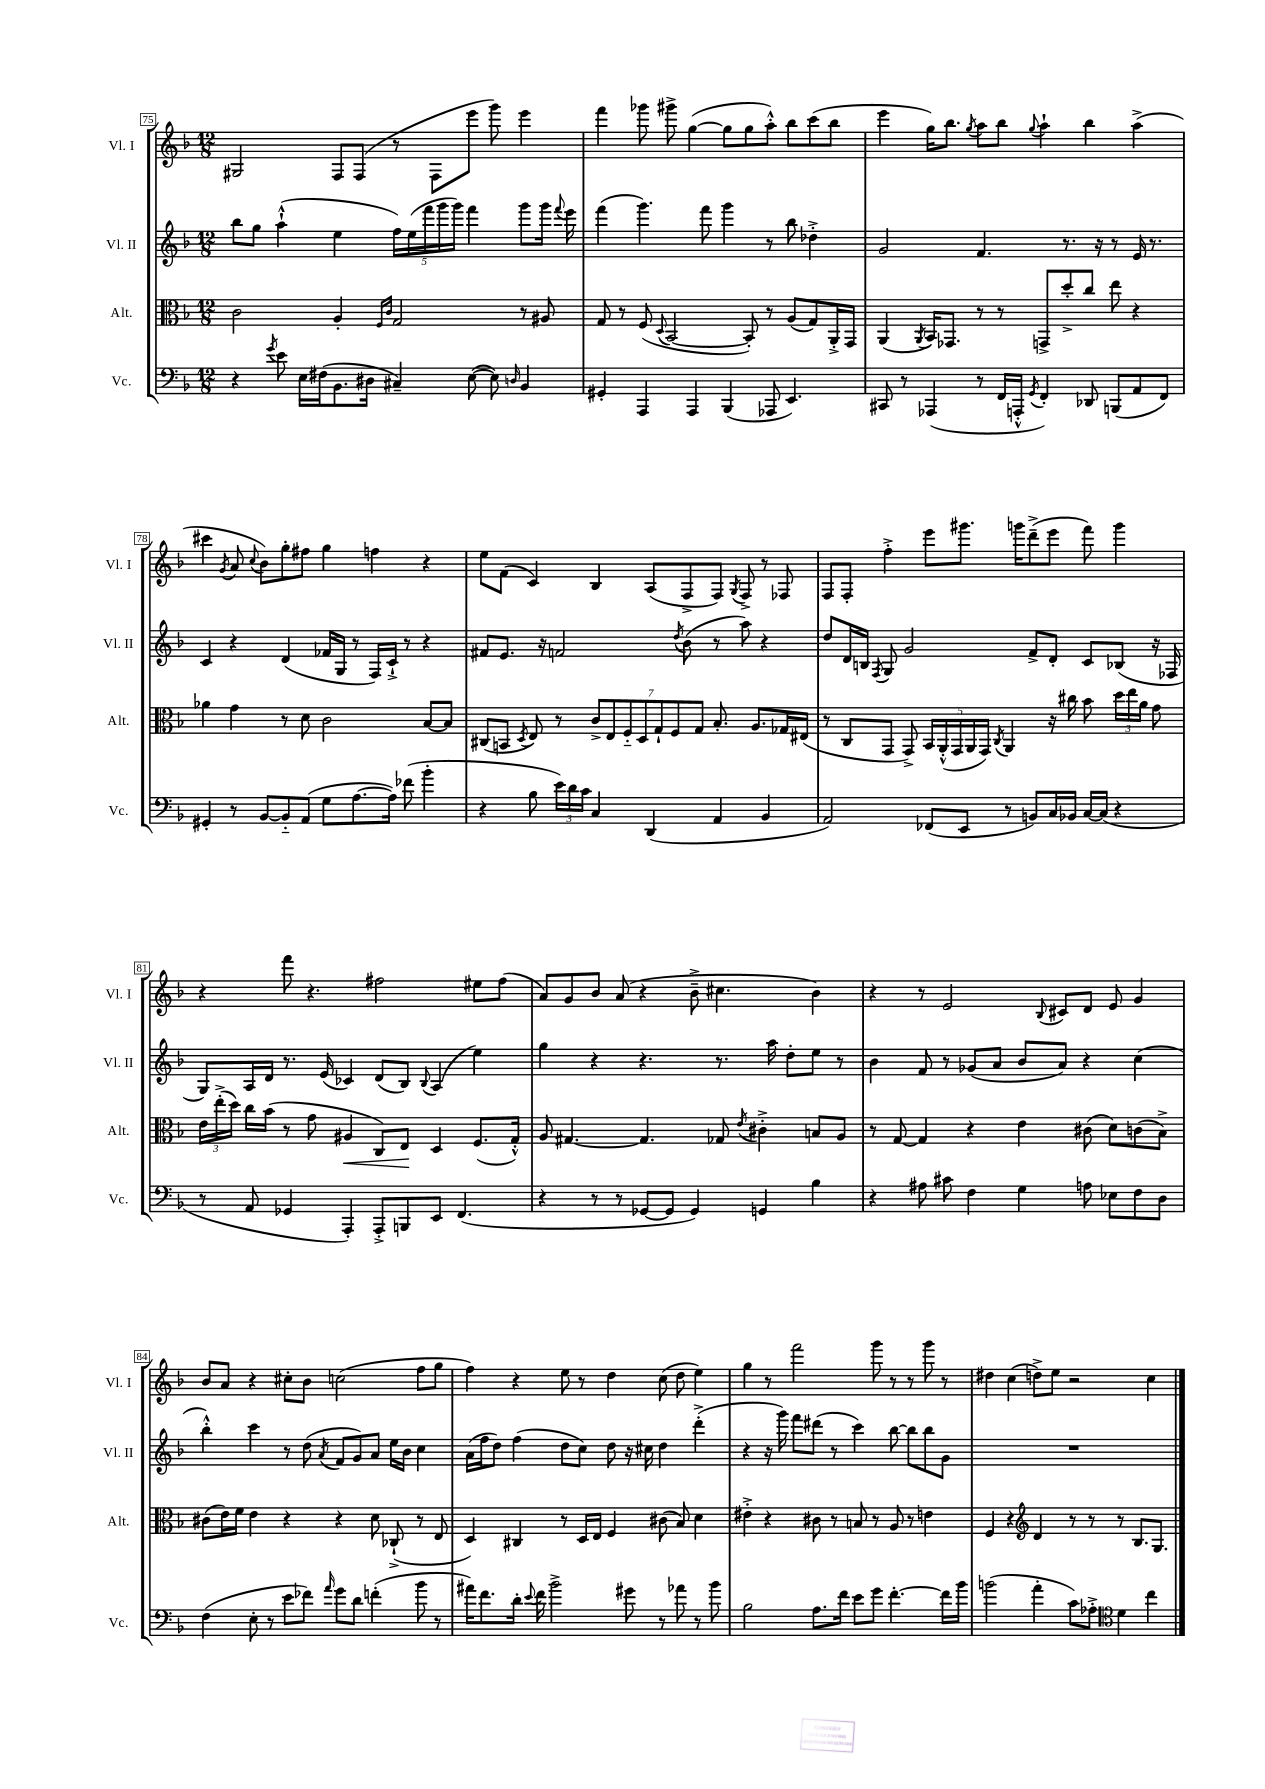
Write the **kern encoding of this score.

**kern	**kern	**kern	**kern
*staff4	*staff3	*staff2	*staff1
*clefF4	*clefC3	*clefG2	*clefG2
*k[b-]	*k[b-]	*k[b-]	*k[b-]
*M12/8	*M12/8	*M12/8	*M12/8
4r	2c\	8bb-\L	2G#/
.	.	8gg\J	.
8qg/	.	.	.
8e\	.	(4aa`^^\	.
16E\LL	.	.	.
(16F#\J	.	.	.
8.BB-\	4A'/	4ee\	8F/L
.	.	.	(8F/J
16D#\Jk	.	.	.
.	16qqF/LL	.	.
.	16qqc/JJ	.	.
4C#~/)	2G/	20ff\LL)	8r
.	.	(20ee\	.
.	.	20fff\	.
.	.	.	8F\L
.	.	20ggg\	.
.	.	20ggg\JJ)	.
([8E\	.	4fff\	8eee\J
8E\])	.	.	8ggg\)
16qqD/	.	.	.
4BB-/	8r	8ggg\L	4eee\
.	8A#/	16ggg\Jk	.
.	.	8qqfff/	.
.	.	16eee\	.
=	=	=	=
4GG#'/	8G/	(4fff\	4fff\
.	8r	.	.
4AAA/	(8F/	4.ggg\)	8ggg-\
.	8qqD/	.	.
.	[2BB-/	.	8ggg#^\
4AAA/	.	.	([4gg\
.	.	8fff\	.
(4BBB-/	.	4ggg\	8gg\]L
.	8BB-'/])	.	8gg\
8AAA-/	8r	8r	8aa'^^\J)
4.EE/)	(8A/L	8bb-\	8bb-\L
.	8G/)	4dd-'^\	(8ccc\
.	16AA'^/L	.	8bb-\J
.	16GG/JJ	.	.
=	=	=	=
8CC#/	(4AA/	2g/	4eee\
8r	.	.	.
.	8qAA/	.	.
(4AAA-/	16BB-/LK)	.	16gg\LK)
.	8.GG-/J	.	8.bb-\J
.	.	.	8qgg/
8r	8r	4.f/	8aa\L
16FF/LL	8r	.	8bb-\J
16AAA'^^/JJ	.	.	.
8qGG/	.	.	8qqgg/
4FF'/)	8GG^/L	.	4aa`\
.	8dd'^/	8.r	.
8DD-/	8cc/J	.	4bb-\
.	.	16r	.
(8BBB/L	8ee\	8r	.
8AA/	4r	16e/	(4aa^\
.	.	8.r	.
8FF/J)	.	.	.
=	=	=	=
4GG#'/	4a-\	4c/	4ccc#\
.	.	.	8qg/
8r	4g\	4r	8a/
.	.	.	8qqcc/
[8BB-/L	.	.	8b-\L)
8BB-'~/]	8r	(4d/	8gg'\
(8AA/J	8d\	.	8ff#\J
8G\L	2c\	16f-/LL	4gg\
.	.	16G/JJ	.
[8.A\	.	8r	.
.	.	16F/LL)	4ff\
16A\]Jk)	.	16c`^/JJ	.
(8f-\	.	8r	.
4b-'\	[8B-/L	4r	4r
.	8B-/]J	.	.
=	=	=	=
4r	(8C#/L	8f#/L	8ee\L
.	8BB/J	8.e/J	(8f\J
.	8qD/	.	.
8B-\	8E/)	.	4c/)
.	.	16r	.
24e\LL)	8r	2f/	.
24d\	.	.	.
24c\JJ	.	.	.
4C/	14c^/L	.	4B-/
.	14E/	.	.
.	14F'~/	.	.
.	14D/	.	.
(4DD/	.	.	(8A/L
.	14G`/	.	.
.	14F/	.	.
.	.	8qdd/	.
.	.	(8b-\	8F^/
.	14G/J	.	.
4AA/	8.B-'/	8r	8F/J)
.	.	.	8qG/
.	.	8aa\)	8F^/
.	8.A/L	.	.
4BB-/	.	4r	8r
.	16G-/L	.	8F-/
.	(16E#/JJ	.	.
=	=	=	=
2AA/)	8r	8dd/L	8F/L
.	8C/L	16d/L	8F'/J
.	.	16B/JJ	.
.	.	8qF/	.
.	8GG/J	8G/	4ff'^\
.	8GG^/)	2g/	.
(8FF-/L	20BB-/LL	.	8eee\L
.	(20AA'^^/	.	.
.	20GG/	.	.
8EE/J	.	.	8.ggg#\J
.	20AA/	.	.
.	20GG/JJ)	.	.
.	8qC/	.	.
8r	4AA/	.	.
.	.	.	16ggg\LK
8BB/L)	.	8f^/L	(8ddd~^\
16C/L	16r	8d'/J	8eee\J
16BB-/JJ	16cc#\	.	.
[16C/LL	8b-\	8c/L	8fff\)
(16C/]JJ	.	.	.
4r	24dd\LL	(8B-/J	4ggg\
.	24ee\	.	.
.	24a\JJ	.	.
.	8g\	16r	.
.	.	16F-/	.
=	=	=	=
8r	24e\LL	8G/L)	4r
.	(24ee'^\	.	.
.	24dd\JJ)	.	.
8AA/	16cc\LL	16A/L	.
.	(16b-\JJ	16d/JJ	.
4GG-/	8r	8.r	8fff\
.	8g\	.	4.r
.	.	(16e/	.
4AAA'/)	4A#/	4c-/)	.
8AAA'^/L	8C/L)	(8d/L	2ff#\
8BBB/	8E/J	8B-/J)	.
.	.	8qqB-/	.
8EE/J	4D/	(4A/	.
(4.FF/	.	.	.
.	(8.F/L	4ee\)	8ee#\L
.	.	.	(8ff#\J
.	16G'^^/Jk)	.	.
=	=	=	=
4r	8A/	4gg\	8a/L)
.	[4.G#/	.	8g/
8r	.	4r	8b-/J
8r	.	.	(8a/
[8GG-/L	4.G#/]	4.r	4r
8GG-/]J	.	.	.
4GG-/)	.	.	8b-~^\
.	8G-/	8.r	4.cc#\
.	8qe/	.	.
4GG/	4c#'^\	.	.
.	.	16aa\	.
.	.	8dd'\L	.
4B-\	8B/L	8ee\J	4b-\)
.	8A/J	8r	.
=	=	=	=
4r	8r	4b-\	4r
.	[8G/	.	.
8A#\	4G/]	8f/	8r
8c#\	.	8r	2e/
4F\	4r	(8g-/L	.
.	.	8a/J	.
4G\	4e\	8b-/L	.
.	.	.	8qqB-/
.	.	8a/J)	8c#/L
8A\	(8c#\	4r	8d/J
8E-\L	8d\L)	.	8e/
8F\	(8c\	(4cc\	4g/
8D\J	8B-^\J)	.	.
=	=	=	=
(4F\	(8c#\L	4bb-'^^\)	8b-/L
.	16e\L)	.	8a/J
.	16f\JJ	.	.
8E'\	4e\	4ccc\	4r
8r	.	.	.
8e\L	4r	8r	8cc#'\L
8f-\J)	.	(8dd\	8b-\J
16qqa/	.	8qa/	.
8g\L	4r	8f/L	(2cc\
8d\J	.	8g/)	.
(4f'\	8d\	8a/J	.
.	(8C-`^/	16ee\LL	.
.	.	16b-\JJ	.
8b-\	8r	4cc\	8ff\L
8r	8E/	.	8gg\J
=	=	=	=
16a#\LK)	4D/)	(16a\LL	4ff\)
8.f\	.	16ff\J	.
.	.	8dd\J)	.
16d'\Jk	4C#/	(4ff\	4r
8qqe/	.	.	.
16f\	.	.	.
2b-^\	.	.	.
.	8r	8dd\L	8ee\
.	16D/LL	8cc\J)	8r
.	16E/JJ	.	.
.	4F/	8dd\	4dd\
8g#\	.	16r	.
.	.	16cc#\	.
8r	(8c#\	4dd\	(8cc\
8a-\	8B-/)	.	8dd\
8r	4d\	(4ddd'^\	4ee\)
8b-\	.	.	.
=	=	=	=
2B-\	4e#'^\	4r	4gg\
.	4r	16r	8r
.	.	16ggg\)	.
.	.	8fff\L	2fff\
8.A\L	8c#\	(8ddd#\J	.
.	8r	8r	.
16f\Jk	.	.	.
8e\L	8B/	4ccc\)	.
8g\J	8r	.	8ggg\
[4.f'\	8A/	[8bb-\	8r
.	8r	8bb-\]L	8r
.	4e\	8bb-\	8ggg\
16f\]LL	.	8g\J	8r
16b-\JJ	.	.	.
=	=	=	=
(2b\	4F/	1.r	4dd#\
.	4r	.	(4cc\
*	*clefG2	*	*
4a'\	4d/	.	8dd^\L)
.	.	.	8ee\J
8c\L)	8r	.	2r
8A-'^\J	8r	.	.
*clefC4	*	*	*
4d\	8r	.	.
.	8.B-/L	.	.
4cc\	.	.	4cc\
.	8.G/J	.	.
==	==	==	==
*-	*-	*-	*-
